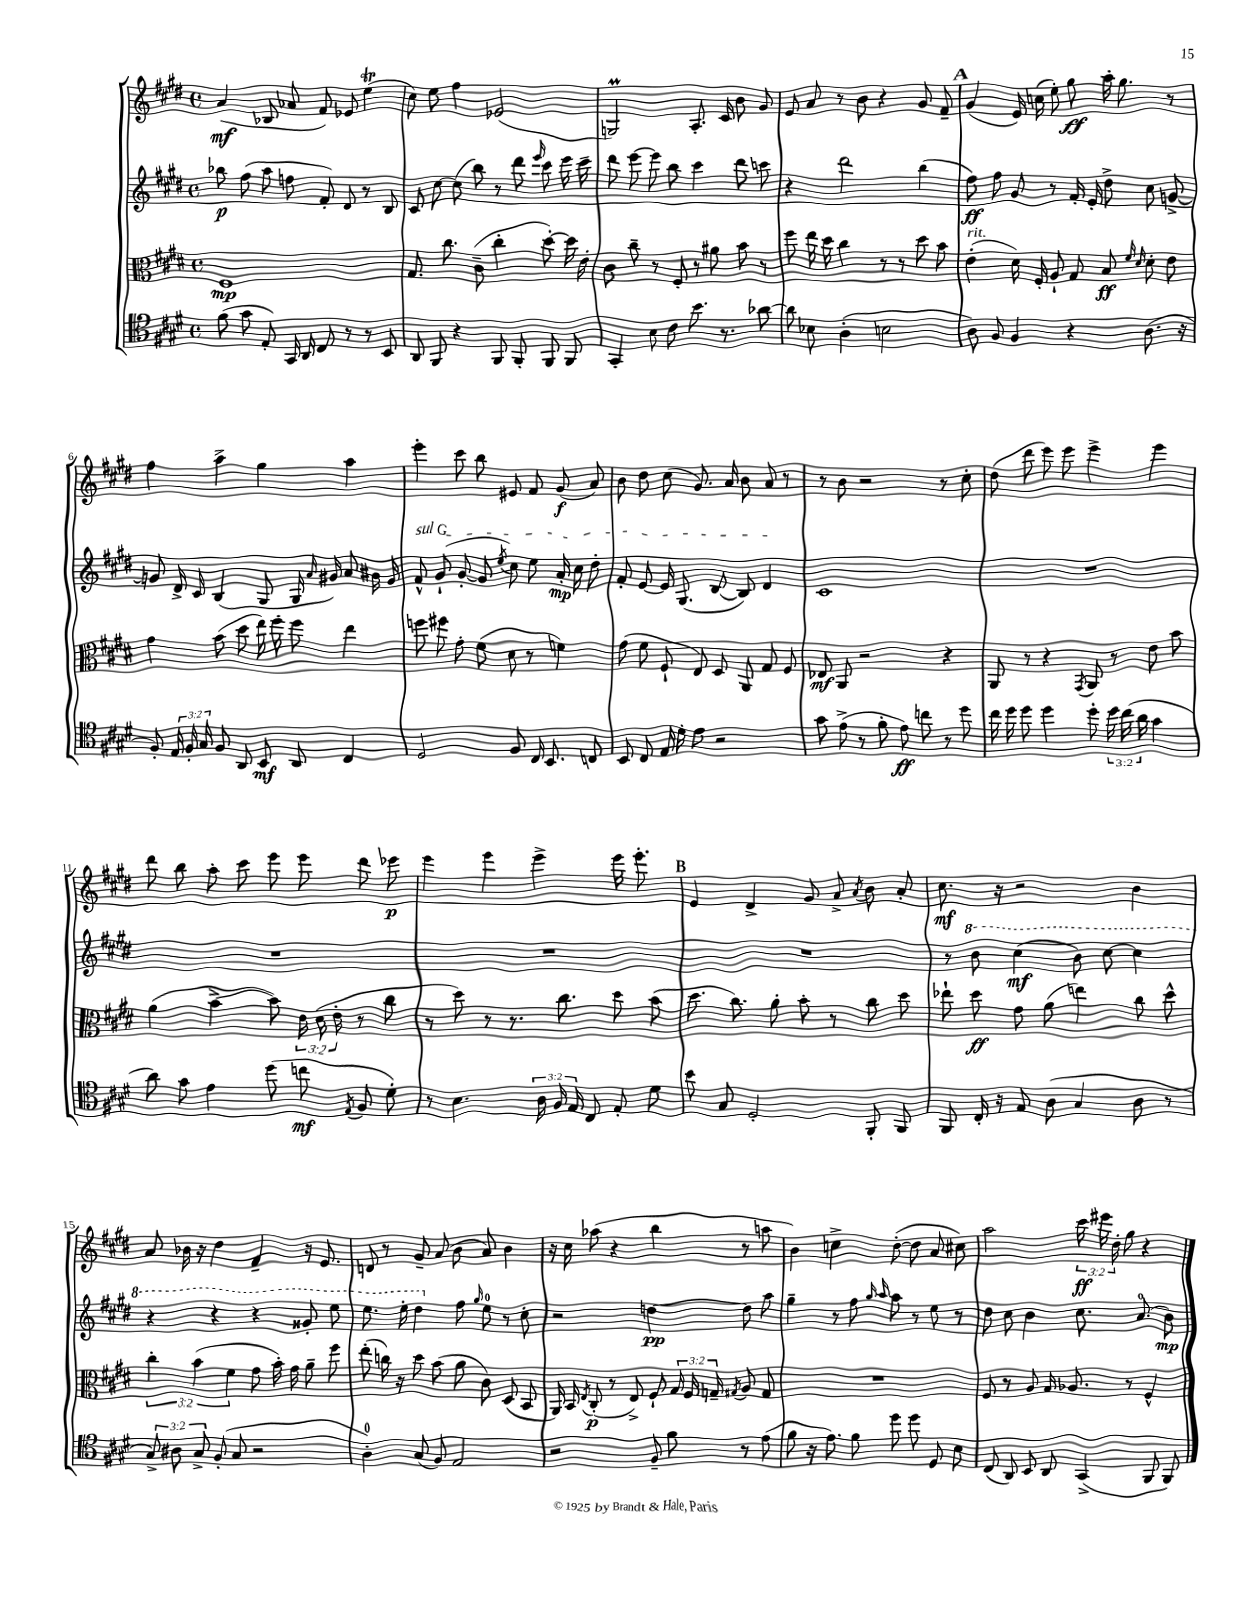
<<
\new StaffGroup <<
\new Staff = "s0" {
    \clef treble \key e \major \defaultTimeSignature \time 4/4 \override Staff.TupletNumber.text = #tuplet-number::calc-fraction-text
    \autoBeamOff a'4\mf( bes8 aes'8 fis'8) ees'8 e''4\trill( |
    cis''8) e''8 fis''4 ees'2( |
    g2\prall) a8.-. cis'16 b'8 gis'8 |
    e'8 a'8 r8 b'8 r4 gis'8 fis'8-- |
    \mark \markup { \bold "A" } gis'4( e'16) c''16( e''8-.) gis''8\ff a''16-. gis''8. r8 |
    fis''4 a''4-> gis''4 a''4 |
    e'''4-. cis'''8 b''8 eis'8 fis'8 gis'8\f( a'8) |
    b'8 dis''8 cis''8( gis'8.) a'16 b'8 a'8 r8 |
    r8 b'8 r2 r8 cis''8-. |
    dis''8( dis'''8 e'''8) e'''8 e'''4-> e'''4 |
    dis'''8 b''8 a''8-. cis'''8 e'''8 e'''8 dis'''8 ees'''8\p |
    e'''4 e'''4 e'''4-> e'''16 e'''8.-. |
    \mark \markup { \bold "B" } e'4 dis'4-> gis'8 a'8-> \acciaccatura { a'8 } b'8 a'8-. |
    cis''8.\mf r16 r2 b'4 |
    a'8 bes'16 r16 dis''4 fis'4-- r16 e'8. |
    d'8 r8 gis'8-- a'8( b'8 a'8) b'4 |
    r16 cis''16 aes''8( r4 b''4 r8 a''8 |
    b'4) c''4-> dis''8~-.( dis''8 a'8 cis''8) |
    a''2 \tuplet 3/2 { cis'''16\ff eis'''16 dis''16-. } gis''8 r4 \bar "|." |
}
\new Staff = "s1" {
    \clef treble \key e \major \defaultTimeSignature \time 4/4
    \autoBeamOff bes''8\p fis''8( a''8 f''8 fis'8-.) dis'8 r8 b8 |
    cis'8 cis''8~ cis''8( b''8) r8 dis'''8 \grace { e'''16 } cis'''8 e'''16 cis'''16-- |
    dis'''8 e'''8~ e'''8 b''8 cis'''4 dis'''8 c'''8 |
    r4 dis'''2 b''4( |
    \mark \markup { \bold "A" } fis''8\ff) fis''8 gis'8 r8 fis'16-. e'16-. dis''8-> cis''8 g'8~-> |
    g'8 dis'16-> cis'16 b4( gis8 gis16 \grace { a'16 } gis'16) a'8 bis'16 gis'16 |
    \once \override TextSpanner.bound-details.left.text = \markup { \italic "sul G" } fis'8-^\startTextSpan gis'8-!( gis'8~-. gis'8 \acciaccatura { e''8 } cis''8) e''8 a'16-.\mp cis''16 dis''8-. |
    fis'8-. e'8~ e'16 gis8.( b8~ b8) dis'4\stopTextSpan |
    cis'1 |
    R1 |
    R1 |
    R1 |
    \mark \markup { \bold "B" } R1 |
    r8 \ottava #1 b''8 cis'''4\mf( b''8) cis'''8~ cis'''4 |
    r4 r4 r4 gisis''8-. e'''8 |
    e'''8. e'''16-. dis'''4 \ottava #0 fis''8 \grace { gis''16 } e''8-0 r8 cis''8-. |
    r2 d''4~\pp d''8 a''8 |
    gis''4-- r8 fis''8 \grace { gis''16 a''16 } a''8 r8 e''8 r8 |
    dis''8 cis''8 b'4 cis''8. a'8.-0( b'8\mp) \bar "|." |
}
\new Staff = "s2" {
    \clef alto \key e \major \defaultTimeSignature \time 4/4 \override Staff.TupletNumber.text = #tuplet-number::calc-fraction-text
    \autoBeamOff fis1\mp |
    gis8. cis''8. cis'8--( cis''4-. dis''8~-.) dis''16 e'16-. |
    cis'8 cis''8-- r8 fis8-. r8 ais'8 b'8 r8 |
    fis''8 e''16 dis''16 cis''4 r8 r8 dis''8 b'8 |
    \mark \markup { \bold "A" } e'4-.^\markup { \italic "rit." }( dis'16) fis16-. a8-! gis8 b8\ff \grace { fis'16 dis'16 } dis'8-. e'8 |
    gis'4 b'8( dis''8 e''16) fis''16-. fis''8 e''4 |
    f''8 fis''8 gis'8-. fis'8( dis'8 r8 f'4) |
    gis'8( fis'8 fis8-! e8) dis8 a,8 gis8 fis8 |
    ees8\mf a,8 r2 r4 |
    a,8 r8 r4 \acciaccatura { gis,8 } a,8 r8 e'8 b'8 |
    a'4( b'4~-> b'8) \tuplet 3/2 { e'16 dis'16( e'16-. } r8 cis''8 |
    r8 dis''8) r8 r8. cis''8. dis''8 b'8( |
    \mark \markup { \bold "B" } dis''8. cis''8.) a'8-. b'8-. r8 cis''8 dis''8 |
    ees''8-! dis''8\ff gis'8 a'8( e''4) cis''8 dis''8-^ |
    \tuplet 3/2 { cis''4-. b'4( fis'4 } gis'8 b'16-.) gis'16 a'8-- fis''8 |
    e''8-.( c''16) r16 dis''8 b'8( a'8 cis'8) dis8( b,8 |
    a,16) b,16 \acciaccatura { e8 } cis8-.\p( r8 e8->) fis8-! \tuplet 3/2 { gis16 fis16 g16-- } \acciaccatura { gis8 } a8 gis8 |
    R1 |
    fis8 r8 a8 gis16 aes8. r8 fis4-^ \bar "|." |
}
\new Staff = "s3" {
    \clef tenor \key e \major \defaultTimeSignature \time 4/4 \override Staff.TupletNumber.text = #tuplet-number::calc-fraction-text
    \autoBeamOff fis'8( gis'8 e8-.) gis,16 a,16 cis8 r8 r8 b,8 |
    a,8 fis,8 r4 fis,8 fis,8-. fis,8 fis,8 |
    gis,4-. b8 cis'8 b'8. r8. aes'8~ |
    aes'8 bes8 a4-.( b2 |
    \mark \markup { \bold "A" } a8) fis8 fis4 r4 a8.( r16 |
    fis8-.) \tuplet 3/2 { e16 fis16-. gis16 } fis8 a,8 b,8\mf a,8 cis4 |
    dis2 fis8 cis16 b,8. c8 |
    b,8 cis8 e16 dis'16-. e'8 r2 |
    gis'8 e'8->( r8 fis'8-. e'8\ff) c''8 r8 dis''8 |
    cis''16 dis''16 dis''8 dis''4 dis''8-. \tuplet 3/2 { dis''16 cis''16( a'16 } gis'4 |
    a'8) gis'8 e'4 dis''8( c''8\mf \acciaccatura { e8 } fis8 dis'8-.) |
    r8 b4. \tuplet 3/2 { a16 fis16 e16 } cis8 e8-. dis'8 |
    \mark \markup { \bold "B" } b'8 gis8 dis2-. fis,8-. fis,8 |
    fis,8 cis16-. r16 e8 a8( gis4 a8 r8 |
    \tuplet 3/2 { gis8->) ais8 gis8-> } fis8-.( gis8 r2 |
    a4-0-.) gis8( fis8) e2 |
    r2 fis8-- fis'8 r8 e'8( |
    fis'8 r16 e'8.) fis'8 dis''8 dis''8 dis8 b8 |
    cis8( a,8) b,8 a,8 gis,4->( fis,8 fis,8) \bar "|." |
}
>>
>>
